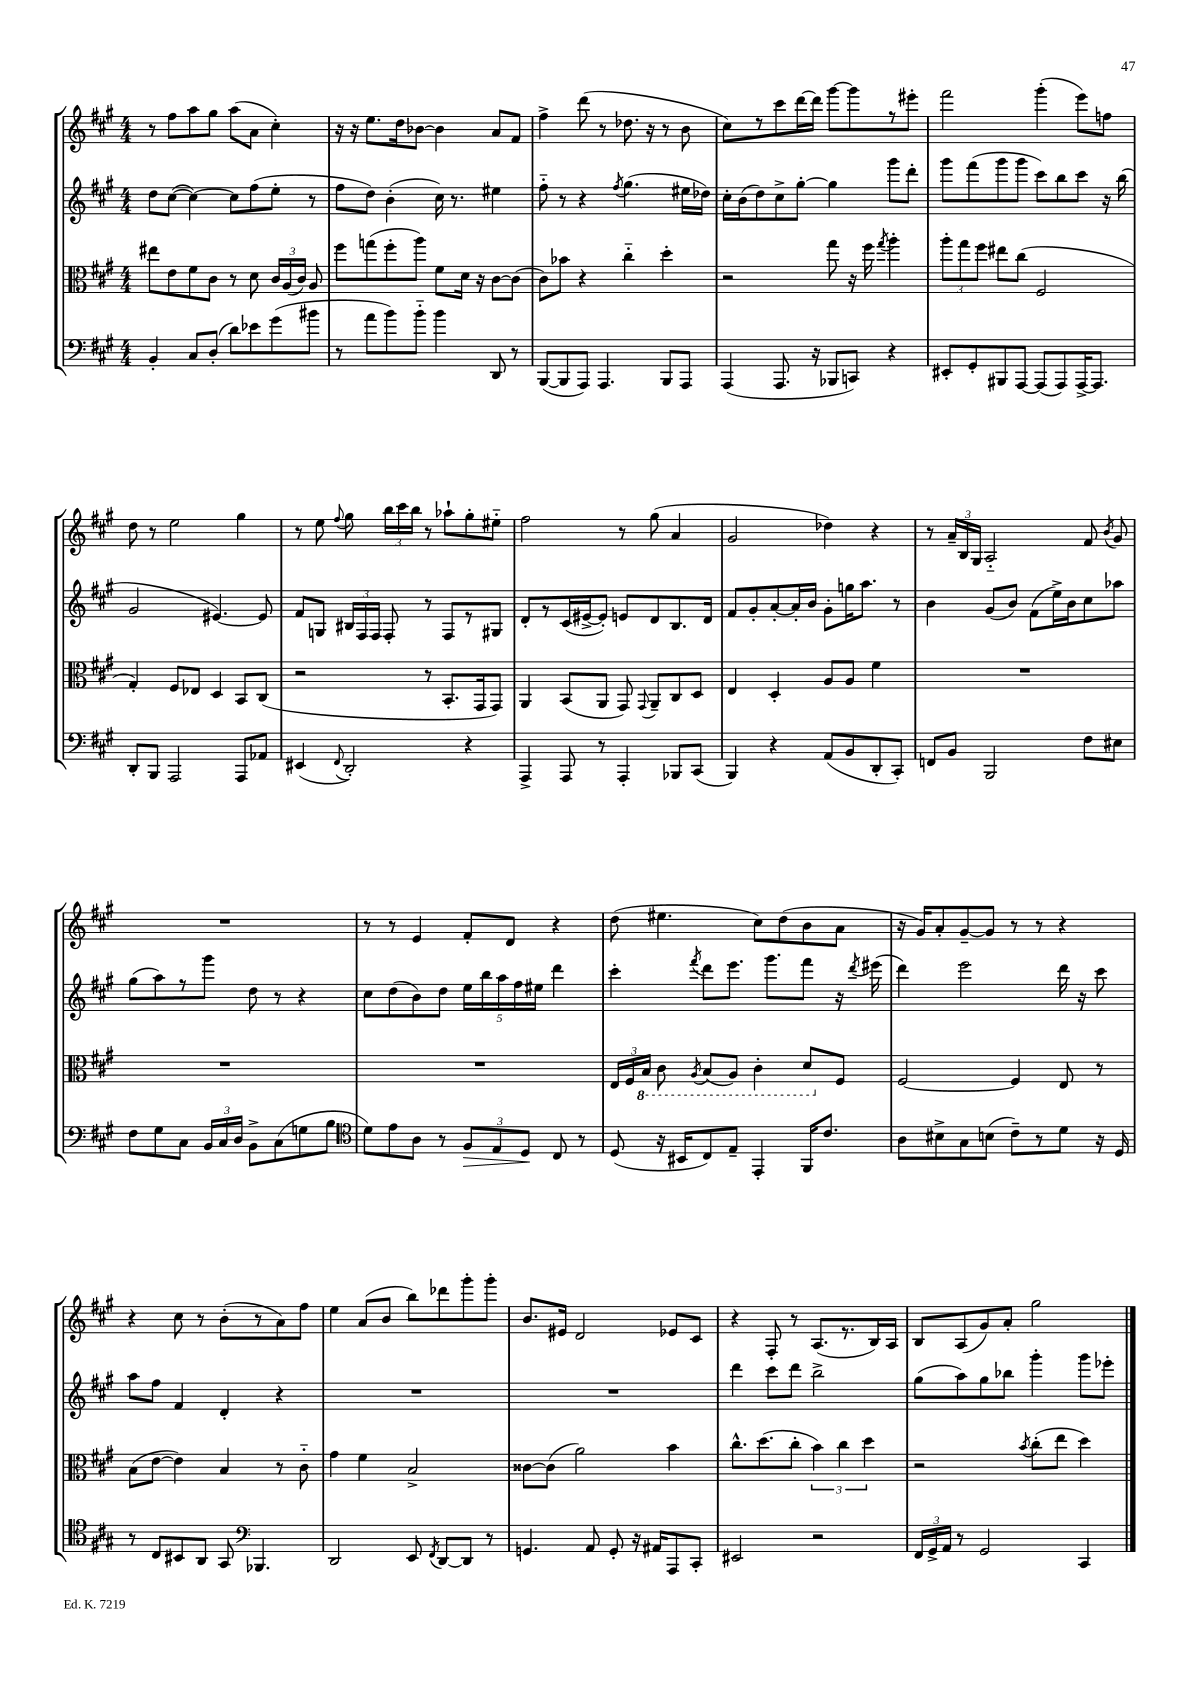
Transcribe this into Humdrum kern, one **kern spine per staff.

**kern	**dynam	**kern	**kern	**kern
*part4	*part4	*part3	*part2	*part1
*staff4	*staff4	*staff3	*staff2	*staff1
*clefF4	*	*clefC3	*clefG2	*clefG2
*k[f#c#g#]	*	*k[f#c#g#]	*k[f#c#g#]	*k[f#c#g#]
*M4/4	*	*M4/4	*M4/4	*M4/4
=18	=18	=18	=18	=18
4BB'/	.	8ee#X\L	8dd\L	8r
.	.	8e\	([8cc#\J	8ff#\L
8C#/L	.	8f#\	4cc#\_)	8aa\
(8D'/J	.	8c#\J	.	8gg#\J
8d\L)	.	8r	8cc#\L]	(8aa\L
8e-X\	.	8d\	(8ff#\	8a\J
(8g#\	.	24c#/LL	8ee'\J	4cc#'\)
.	.	(24A/	.	.
.	.	24c#/JJ)	.	.
8b#X\J	.	8A/	8r	.
=19	=19	=19	=19	=19
8r	.	8ff#\L	8ff#\L	16r
.	.	.	.	16r
8a\L	.	(8ggn\	8dd\J)	8.ee\L
8b\)	.	8ff#'\	(4b'\	.
.	.	.	.	16dd\k
8b\J	.	8aa\J)	.	[8b-X\J
4b\	.	8f#\L	16cc#\)	4b-\]
.	.	.	8.r	.
.	.	16d\Jk	.	.
.	.	16r	.	.
8DD/	.	[8c#\L	4ee#X\	8a/L
8r	.	(8c#\J]	.	8f#/J
=20	=20	=20	=20	=20
([8BBB/L	.	8c#\L)	8ff#\	4ff#^\
8BBB/]	.	8b-X\J	8r	.
8AAA/J)	.	4r	4r	(8ddd\
4.AAA/	.	.	.	8r
.	.	.	8qff#/	.
.	.	4cc#\	(4.gg#\	8.dd-X\
.	.	.	.	16r
8BBB/L	.	4dd'\	.	8r
8AAA/J	.	.	16ee#X\LL	8b\
.	.	.	16dd-X\JJ)	.
=21	=21	=21	=21	=21
(4AAA/	.	2r	16cc#'\LL	8cc#\L)
.	.	.	(16b\J	.
.	.	.	8dd\)	8r
8.AAA/	.	.	8cc#^\	8ccc#\
.	.	.	[8gg#'\J	[16ddd\L
16r	.	.	.	16ddd\JJ]
8BBB-X/L	.	8gg#\	4gg#\]	[8ggg#\L
8CCn/J)	.	16r	.	8ggg#\]
.	.	16ff#\	.	.
.	.	8qgg#/	.	.
4r	.	4aa'\	8ggg#\L	8r
.	.	.	8ddd'\J	8eee#X'\J
=22	=22	=22	=22	=22
8EE#X'/L	.	12aa'\L	8ggg#\L	2fff#\
.	.	12gg#\	.	.
8GG#'/	.	.	(8fff#\	.
.	.	12ff#\J	.	.
8BBB#X/	.	8ee#X\L	8ggg#\	.
[8AAA/J	.	(8cc#\J	8ggg#\J	.
(8AAA/L]	.	2F#/	8ccc#\L)	(4ggg#'\
8AAA/)	.	.	8bb\	.
[16AAA^/K	.	.	8ccc#\J	8eee\L)
8.AAA/J]	.	.	.	.
.	.	.	16r	8ffn\J
.	.	.	(16bb\	.
!!LO:LB:g=z
=23	=23	=23	=23	=23
8DD'/L	.	4G#'/)	2g#/	8dd\
8BBB/J	.	.	.	8r
2AAA/	.	8F#/L	.	2ee\
.	.	8E-X/J	.	.
.	.	4D/	[4.e#X/)	.
8AAA/L	.	8BB/L	.	4gg#\
8AA-X/J	.	(8C#/J	8e#/]	.
=24	=24	=24	=24	=24
(4EE#X/	.	2r	8f#/L	8r
.	.	.	8Gn/J	8ee\
8qqFF#/	.	.	.	8qqff#/
2DD'/)	.	.	24B#X/LL	8gg#\
.	.	.	24F#/	.
.	.	.	24F#/JJ	.
.	.	.	8F#'/	24bb\LL
.	.	.	.	24ccc#\
.	.	.	.	24bb\JJ
.	.	8r	8r	8r
.	.	8.BB'/L	8F#/L	8aa-X`\L
4r	.	.	8r	8gg#'\
.	.	16GG#/k	.	.
.	.	8GG#/J)	8G#X/J	8ee#X\J
=25	=25	=25	=25	=25
4AAA^/	.	4AA/	8d'/L	2ff#\
.	.	.	8r	.
8AAA/	.	(8BB/L	(16c#/L	.
.	.	.	[16e#X^/J	.
8r	.	8AA/J	8e#'/J])	.
4AAA'/	.	8GG#/)	8en/L	8r
.	.	8qqGG#/	.	.
.	.	8AA~/L	8d/	(8gg#\
8BBB-X/L	.	8C#/	8.B/	4a/
(8CC#/J	.	8D/J	.	.
.	.	.	16d/Jk	.
=26	=26	=26	=26	=26
4BBB/)	.	4E/	8f#/L	2g#/
.	.	.	8g#'/	.
4r	.	4D'/	[8a'/	.
.	.	.	16a'/L]	.
.	.	.	16b/JJ	.
(8AA/L	.	8A/L	8g#'\L	4dd-X\)
8BB/	.	8A/J	16ggn\K	.
.	.	.	8.aa\J	.
8DD'/	.	4f#\	.	4r
8CC#'/J)	.	.	8r	.
=27	=27	=27	=27	=27
8FFn/L	.	1r	4b\	8r
8BB/J	.	.	.	24a~/LL
.	.	.	.	24B/
.	.	.	.	24G#/JJ
2BBB/	.	.	(8g#/L	2A/
.	.	.	8b/J)	.
.	.	.	(8f#\L	.
.	.	.	16ee^\L)	.
.	.	.	16b\J	.
8F#\L	.	.	8cc#\	8f#/
.	.	.	.	8qb/
8E#X\J	.	.	8aa-X\J	8g#/
!!LO:LB:g=z
=28	=28	=28	=28	=28
8F#\L	.	1r	(8gg#\L	1r
8G#\	.	.	8aa\)	.
8C#\J	.	.	8r	.
24BB/LL	.	.	8ggg#\J	.
24C#/	.	.	.	.
24D/JJ	.	.	.	.
8BB^\L	.	.	8dd\	.
(8C#\	.	.	8r	.
8Gn\	.	.	4r	.
8B\J	.	.	.	.
=29	=29	=29	=29	=29
*clefC4	*	*	*	*
8d\L)	.	1r	8cc#\L	8r
8e\	.	.	(8dd\	8r
8A\J	.	.	8b\)	4e/
8r	.	.	8dd\J	.
!	!LO:HP:b	!	!	!
12F#/L	>	.	20ee\LL	8f#'/L
.	.	.	20bb\	.
12E/	.	.	.	.
.	.	.	20aa\	.
.	.	.	.	8d/J
.	.	.	20ff#\	.
12D/J	.	.	.	.
.	.	.	20ee#X\JJ	.
8C#/	]	.	4ddd\	4r
8r	.	.	.	.
=30	=30	=30	=30	=30
(8D/	.	24E/LL	4ccc#'\	(8dd\
.	.	24F#/	.	.
*	*	*8ba	*	*
.	.	24BB/JJ	.	.
16r	.	8C#\	.	4.ee#X\
16BB#X/KL	.	.	.	.
.	.	8qAA/	8qfff#/	.
8C#/)	.	(8BB/L	8ddd\L	.
8E~/J	.	8AA/J)	8.eee\J	.
4EE'/	.	4C#'\	.	8cc#\L)
.	.	.	8.ggg#\L	.
.	.	.	.	(8dd\
16FF#/KL	.	8D/L	8fff#\J	8b\
8.c#/J	.	.	.	.
*	*	*X8ba	*	*
.	.	8F#/J	16r	8a\J
.	.	.	8qddd/	.
.	.	.	(16eee#X\	.
=31	=31	=31	=31	=31
8A\L	.	[2F#/	4ddd\)	16r
.	.	.	.	16g#/KL)
8B#X^\	.	.	.	8a'/
8G#\	.	.	2eee\	[8g#~/
(8Bn\J	.	.	.	8g#/J]
8c#~\L)	.	4F#/]	.	8r
8r	.	.	.	8r
8d\J	.	8E/	16ddd\	4r
.	.	.	16r	.
16r	.	8r	8ccc#\	.
16D/	.	.	.	.
!!LO:LB:g=z
=32	=32	=32	=32	=32
8r	.	(8B\L	8aa\L	4r
8C#/L	.	[8e\J	8ff#\J	.
8BB#X/	.	4e\])	4f#/	8cc#\
8AA/J	.	.	.	8r
8GG#/	.	4B/	4d'/	(8b'\L
*clefF4	*	*	*	*
4.BBB-X/	.	.	.	8r
.	.	8r	4r	8a\)
.	.	8c#\	.	8ff#\J
=33	=33	=33	=33	=33
2DD/	.	4g#\	1r	4ee\
.	.	4f#\	.	(8a/L
.	.	.	.	8b/J
8EE/	.	2B^/	.	8bb\L)
8qFF#/	.	.	.	.
[8DD/L	.	.	.	8ddd-X\
8DD/J]	.	.	.	8ggg#'\
8r	.	.	.	8ggg#'\J
=34	=34	=34	=34	=34
4.GGn/	.	[8c##X\L	1r	8.b/L
.	.	(8c##\J]	.	.
.	.	.	.	16e#X/Jk
.	.	2a\)	.	2d/
8AA/	.	.	.	.
8GG'/	.	.	.	.
16r	.	.	.	.
16AA#X/KL	.	.	.	.
8AAA/	.	4b\	.	8e-X/L
8CC#'/J	.	.	.	8c#/J
=35	=35	=35	=35	=35
2EE#X/	.	8.cc#^^\L	4ddd\	4r
.	.	(8.dd\	.	.
.	.	.	8ccc#\L	8F#'/
.	.	8cc#'\J	8ddd\J	8r
2r	.	6b\)	2bb^\	(8.A/L
.	.	6cc#\	.	.
.	.	.	.	8.r
.	.	6dd\	.	.
.	.	.	.	16B/L)
.	.	.	.	16A/JJ
=36	=36	=36	=36	=36
24FF#/LL	.	2r	(8gg#\L	8B/L
24GG#^/	.	.	.	.
24AA/JJ	.	.	.	.
8r	.	.	8aa\)	(8A/
2GG#/	.	.	8gg#\	8g#/)
.	.	.	8bb-X\J	8a'/J
.	.	8qb/	.	.
.	.	(8cc#'\L	4ggg#'\	2gg#\
.	.	8ee\J	.	.
4CC#/	.	4dd\)	8ggg#\L	.
.	.	.	8eee-X'\J	.
==	==	==	==	==
*-	*-	*-	*-	*-
